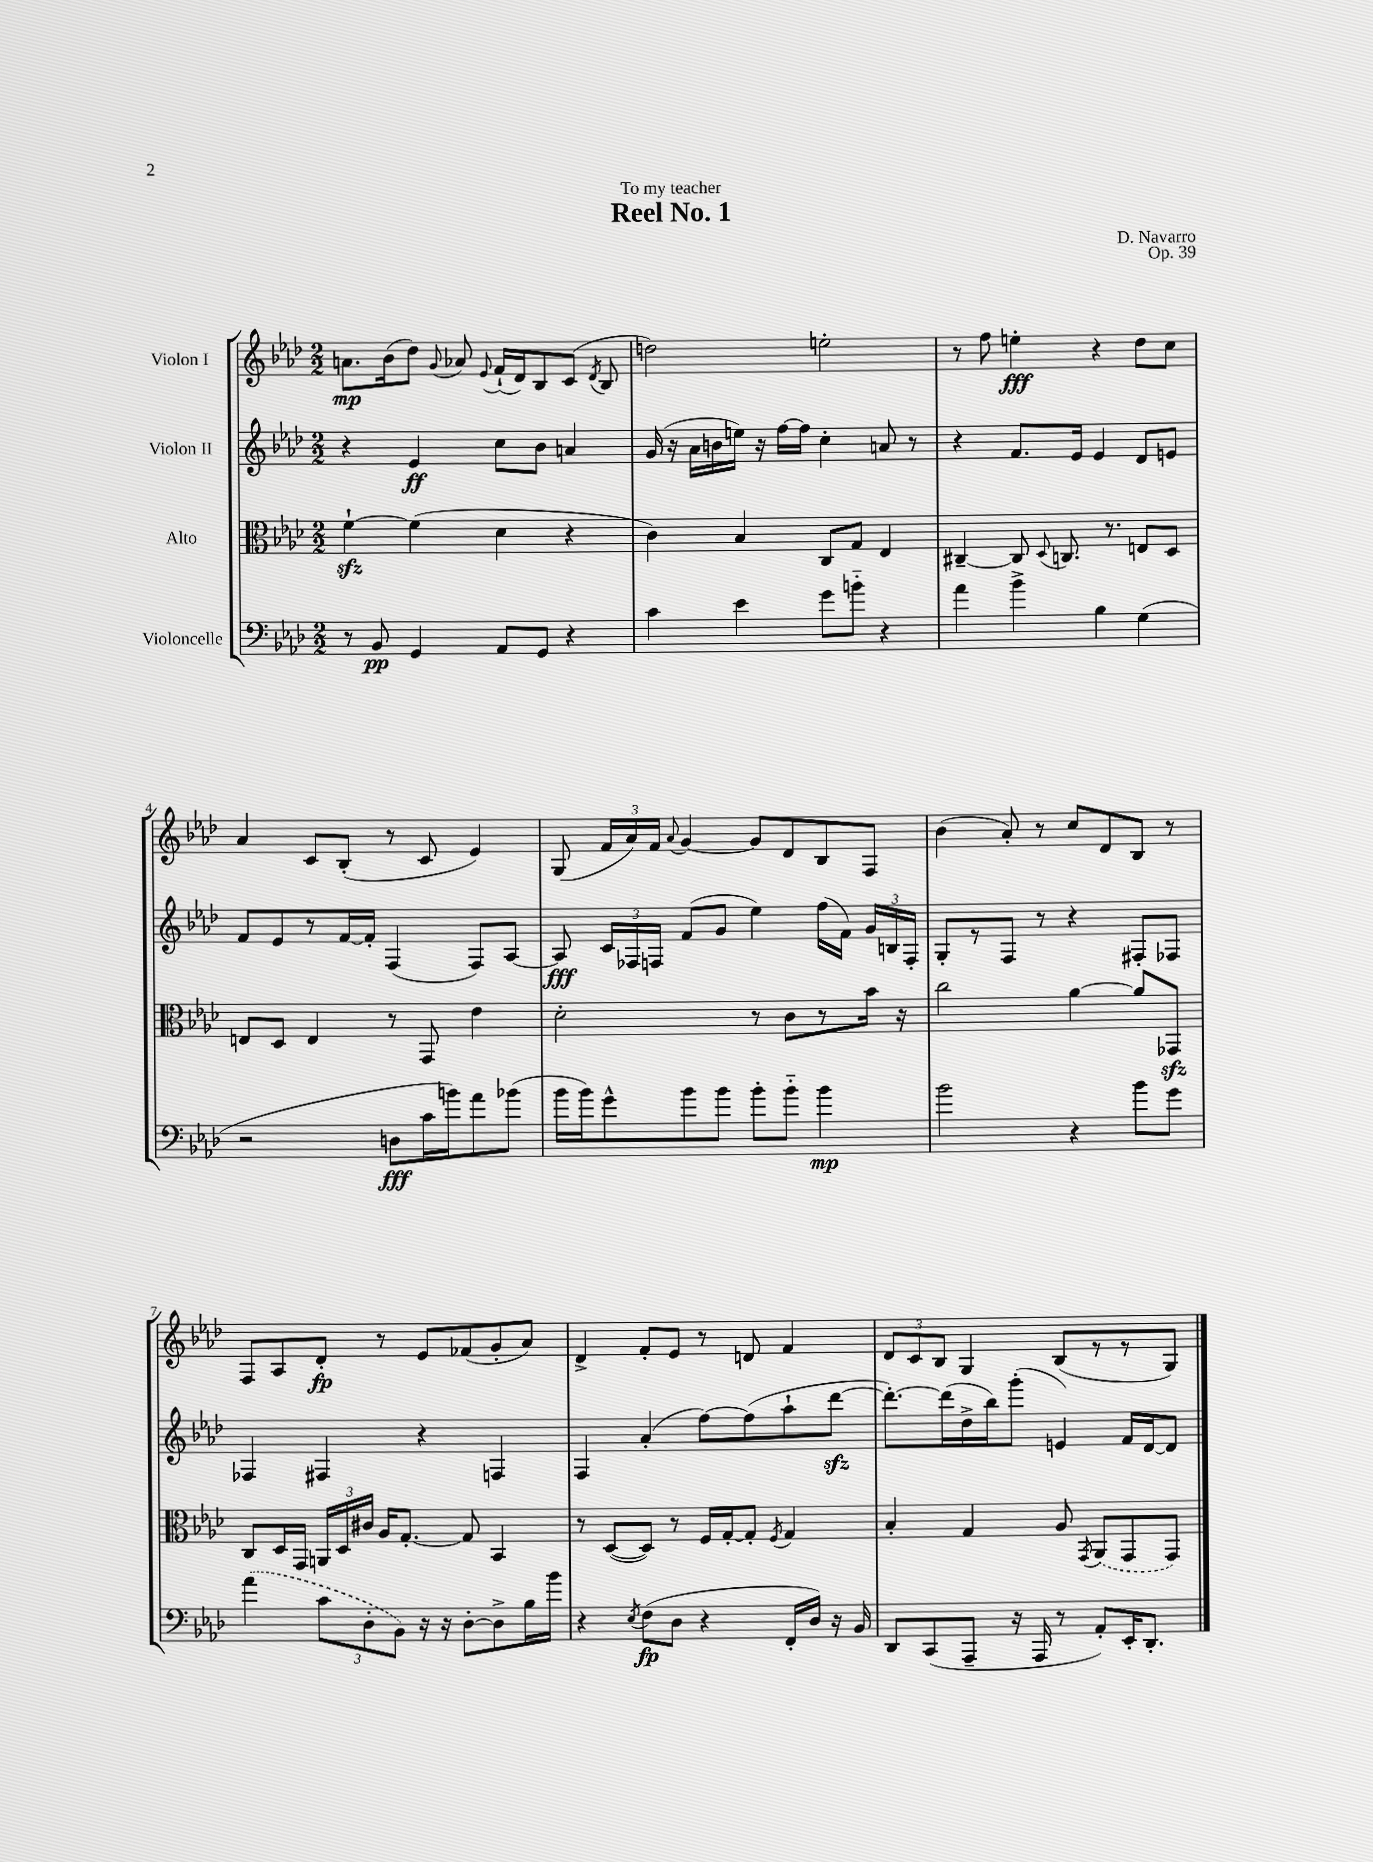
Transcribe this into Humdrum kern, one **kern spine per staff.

**kern	**dynam	**kern	**kern	**dynam	**kern	**dynam
*part4	*part4	*part3	*part2	*part2	*part1	*part1
*staff4	*staff4	*staff3	*staff2	*staff2	*staff1	*staff1
*I"Violoncelle	*	*I"Alto	*I"Violon II	*	*I"Violon I	*
*clefF4	*	*clefC3	*clefG2	*	*clefG2	*
*k[b-e-a-d-]	*	*k[b-e-a-d-]	*k[b-e-a-d-]	*	*k[b-e-a-d-]	*
*M2/2	*	*M2/2	*M2/2	*	*M2/2	*
=1	=1	=1	=1	=1	=1	=1
8r	.	[4fzz`\	4r	.	8.an\L	mp
8BB-/	pp	.	.	.	.	.
.	.	.	.	.	(16b-\k	.
4GG/	.	(4f\]	4e-/	ff	8dd-\J)	.
.	.	.	.	.	8qqg/	.
.	.	.	.	.	8a-X/	.
.	.	.	.	.	8qqe-/	.
8AA-/L	.	4d-\	8cc\L	.	(16f`/LL	.
.	.	.	.	.	16d-/J)	.
8GG/J	.	.	8b-\J	.	8B-/	.
4r	.	4r	4an/	.	(8c/J	.
.	.	.	.	.	8qd-/	.
.	.	.	.	.	8B-/	.
=2	=2	=2	=2	=2	=2	=2
4c\	.	4c\)	(16g/	.	2ddn\)	.
.	.	.	16r	.	.	.
.	.	.	16a-\LL	.	.	.
.	.	.	16bn\	.	.	.
4e-\	.	4B-/	16een\JJ)	.	.	.
.	.	.	16r	.	.	.
.	.	.	[16ff\LL	.	.	.
.	.	.	16ff\JJ]	.	.	.
8g\L	.	8C/L	4cc'\	.	2een'\	.
8bn\J	.	8G/J	.	.	.	.
4r	.	4E-/	8an/	.	.	.
.	.	.	8r	.	.	.
=3	=3	=3	=3	=3	=3	=3
4a-\	.	[4C#X~/	4r	.	8r	.
.	.	.	.	.	8ff\	.
4b-^\	.	8C#/]	8.f/L	.	4een'\	fff
.	.	8qqD-/	.	.	.	.
.	.	8.Cn/	.	.	.	.
.	.	.	16e-/Jk	.	.	.
4B-\	.	.	4e-/	.	4r	.
.	.	8.r	.	.	.	.
(4G\	.	8En/L	8d-/L	.	8dd-\L	.
.	.	8D-/J	8en/J	.	8cc\J	.
!!LO:LB:g=z
=4	=4	=4	=4	=4	=4	=4
2r	.	8En/L	8f/L	.	4a-/	.
.	.	8D-/J	8e-/	.	.	.
.	.	4E/	8r	.	8c/L	.
.	.	.	[16f/L	.	(8B-'/J	.
.	.	.	16f'/JJ]	.	.	.
8Dn\L	fff	8r	(4F/	.	8r	.
16c\L	.	8GG/	.	.	8c/	.
16bn\J)	.	.	.	.	.	.
8a-\	.	4e-\	8F/L)	.	4e-/)	.
(8b-X\J	.	.	[8A-/J	.	.	.
=5	=5	=5	=5	=5	=5	=5
16b-\LL	.	2d-'\	8A-/]	fff	(8G/	.
16b-\J)	.	.	.	.	.	.
8g^^\	.	.	24c/LL	.	24f/LL	.
.	.	.	24F-X/	.	24a-/)	.
.	.	.	24Fn/JJ	.	24f/JJ	.
.	.	.	.	.	8qqa-/	.
8b-\	.	.	(8f/L	.	[4g/	.
8b-\J	.	.	8g/J	.	.	.
8b-'\L	.	8r	4ee-\)	.	8g/L]	.
8b-\J	.	8c\L	.	.	8d-/	.
4b-\	mp	8r	(16ff\LL	.	8B-/	.
.	.	.	16f\JJ)	.	.	.
.	.	16b-\Jk	24g/LL	.	8F/J	.
.	.	.	24Bn/	.	.	.
.	.	16r	.	.	.	.
.	.	.	24F'/JJ	.	.	.
=6	=6	=6	=6	=6	=6	=6
2b-\	.	2cc\	8G'/L	.	(4b-\	.
.	.	.	8r	.	.	.
.	.	.	8F/J	.	8a-'/)	.
.	.	.	8r	.	8r	.
4r	.	[4a-\	4r	.	8cc/L	.
.	.	.	.	.	8d-/	.
8b-\L	.	8a-/L]	8F#X'/L	.	8B-/J	.
8g\J	.	8GG-Xzz/J	8F-X/J	.	8r	.
!!LO:LB:g=z
=7	=7	=7	=7	=7	=7	=7
(4a-\	.	8C/L	4F-X/	.	8F/L	.
.	.	16D-/L	.	.	8A-/	.
.	.	16GG/JJ	.	.	.	.
12c\L	.	24AAn/LL	4F#X/	.	8d-'/J	fp
.	.	24D-/	.	.	.	.
12D-'\	.	24c#X/JJ	.	.	.	.
.	.	16A-/KL	.	.	8r	.
12BB-\J)	.	.	.	.	.	.
.	.	[8.G'/J	.	.	.	.
16r	.	.	4r	.	8e-/L	.
16r	.	.	.	.	.	.
[8D-'\L	.	8G/]	.	.	(8f-X/	.
8D-^\]	.	4BB-/	4Fn/	.	8g'/	.
16B-\L	.	.	.	.	8a-/J)	.
16b-\JJ	.	.	.	.	.	.
=8	=8	=8	=8	=8	=8	=8
4r	.	8r	4F/	.	4d-^/	.
.	.	([8D-/L	.	.	.	.
8qE-/	.	.	.	.	.	.
(8F\L	fp	8D-/J])	(4a-'/	.	8f'/L	.
8D-\J	.	8r	.	.	8e-/J	.
4r	.	16F/LL	[8ff\L)	.	8r	.
.	.	[16G'/J	.	.	.	.
.	.	8G'/J]	(8ff\]	.	8dn/	.
.	.	8qF/	.	.	.	.
16FF'/LL	.	4G/	8aa-`\	.	4f/	.
16D-/JJ)	.	.	.	.	.	.
16r	.	.	[8ddd-zz\J	.	.	.
16BB-/	.	.	.	.	.	.
=9	=9	=9	=9	=9	=9	=9
8DD-/L	.	4B-'/	8.ddd-'\L_)	.	12d-/L	.
.	.	.	.	.	12c/	.
(8CC/	.	.	.	.	.	.
.	.	.	.	.	12B-/J	.
.	.	.	(16ddd-\L]	.	.	.
8AAA-~/J	.	4G/	16dd-^\	.	4G/	.
.	.	.	16bb-\J)	.	.	.
16r	.	.	(8ggg'\J	.	.	.
16AAA-/	.	.	.	.	.	.
8r	.	8A-/	4en/)	.	(8B-/L	.
.	.	8qGG/	.	.	.	.
8AA-'/L)	.	(8AA-/L	.	.	8r	.
16EE-'/K	.	8GG/	16f/LL	.	8r	.
8.DD-'/J	.	.	[16d-/J	.	.	.
.	.	8GG/J)	8d-/J]	.	8G/J)	.
==	==	==	==	==	==	==
*-	*-	*-	*-	*-	*-	*-
